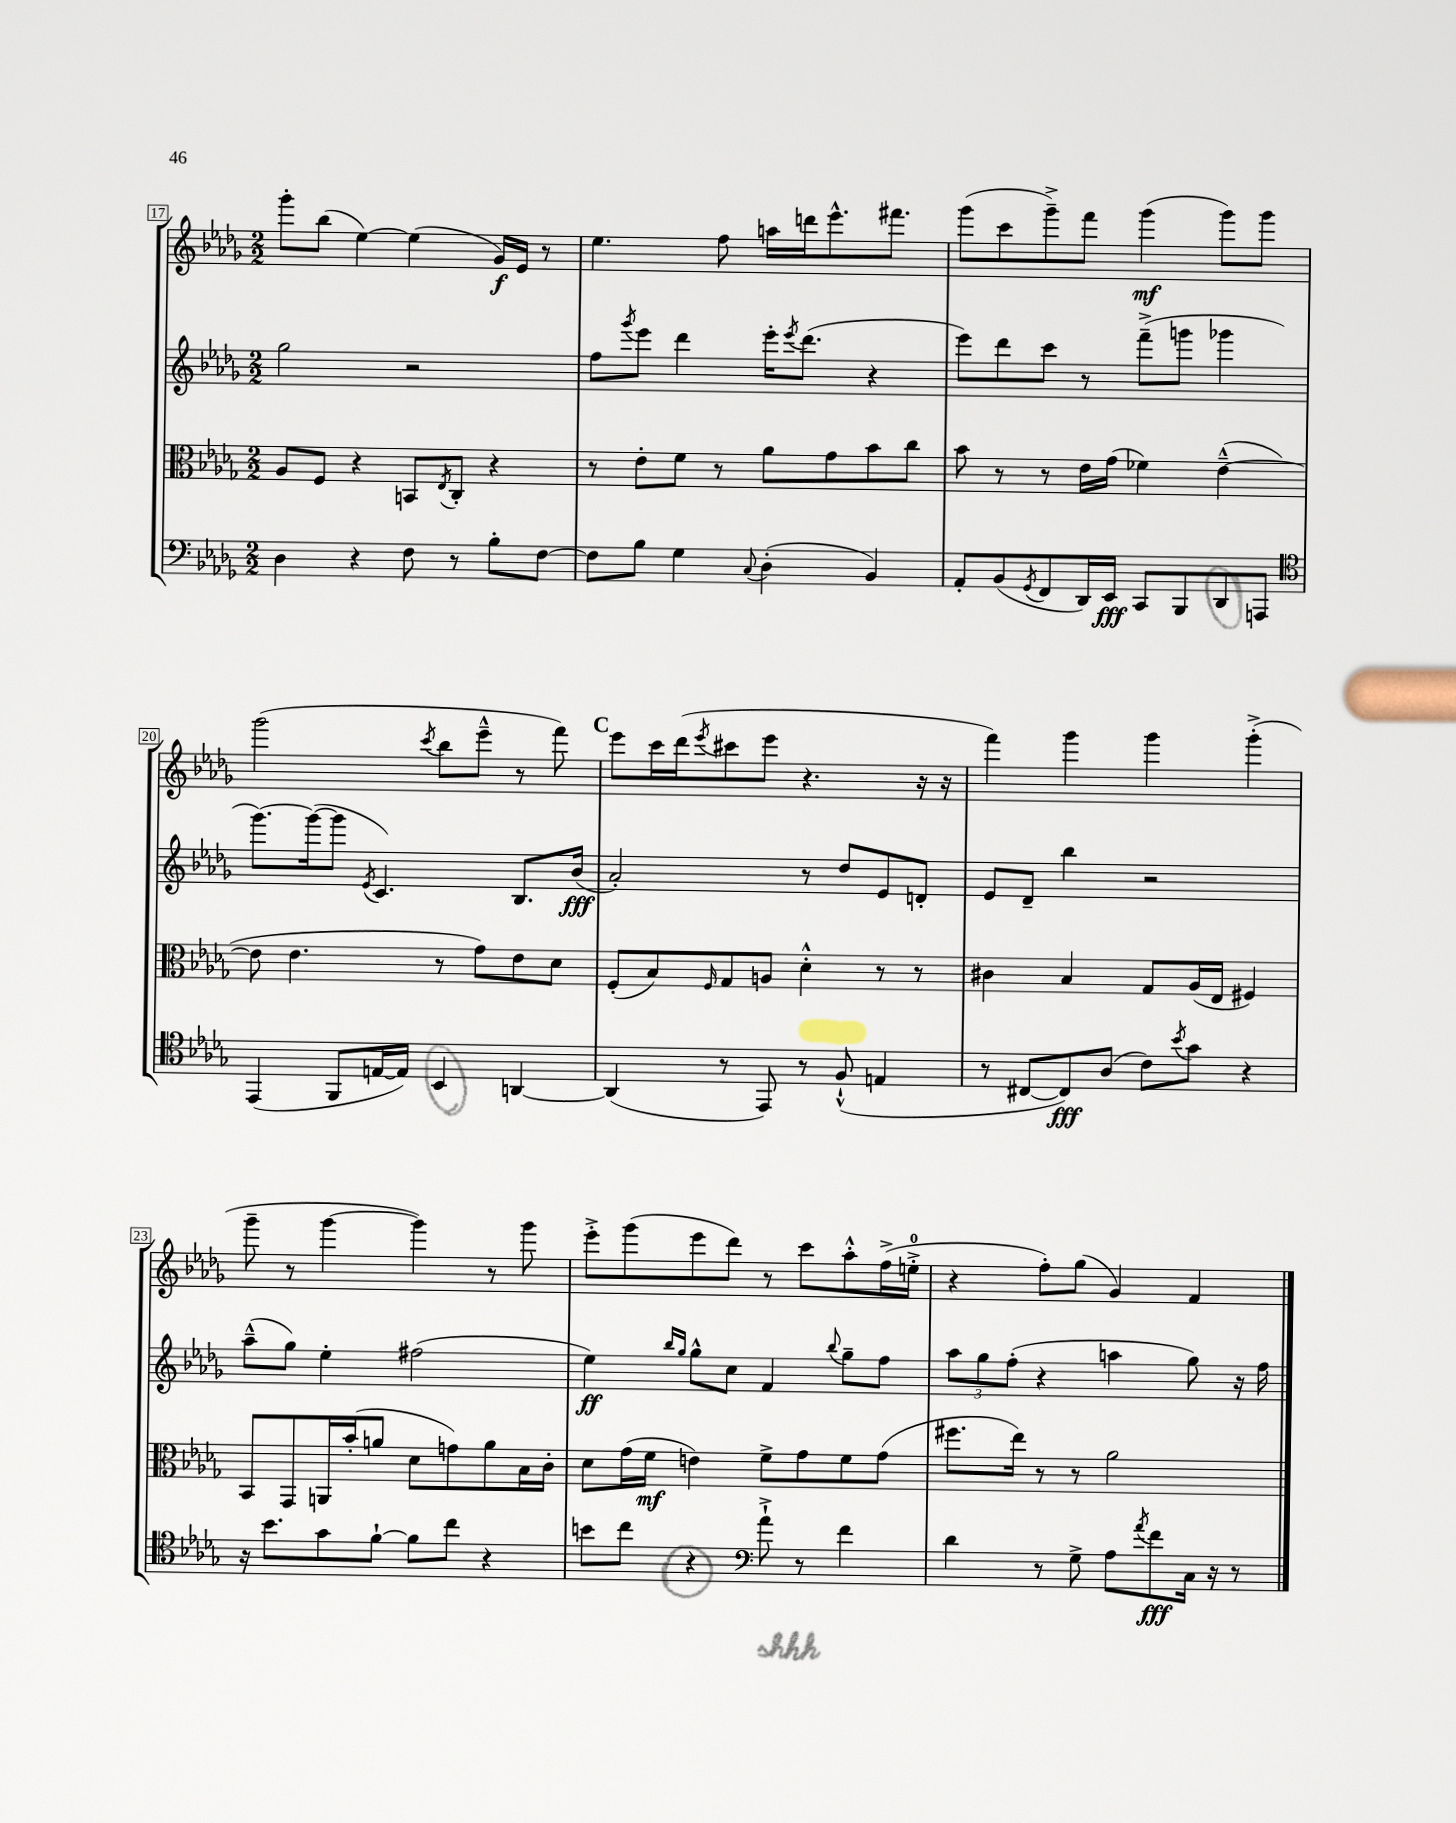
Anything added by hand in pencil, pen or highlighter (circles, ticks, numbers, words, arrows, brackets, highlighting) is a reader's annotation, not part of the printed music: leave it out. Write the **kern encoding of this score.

**kern	**dynam	**kern	**dynam	**kern	**dynam	**kern	**dynam
*part4	*part4	*part3	*part3	*part2	*part2	*part1	*part1
*staff4	*staff4	*staff3	*staff3	*staff2	*staff2	*staff1	*staff1
*clefF4	*	*clefC3	*	*clefG2	*	*clefG2	*
*k[b-e-a-d-g-]	*	*k[b-e-a-d-g-]	*	*k[b-e-a-d-g-]	*	*k[b-e-a-d-g-]	*
*M2/2	*	*M2/2	*	*M2/2	*	*M2/2	*
=17	=17	=17	=17	=17	=17	=17	=17
4D-\	.	8A-/L	.	2gg-\	.	8ggg-'\L	.
.	.	8F/J	.	.	.	(8bb-\J	.
4r	.	4r	.	.	.	[4ee-\)	.
8F\	.	8BBn/L	.	2r	.	(4ee-\]	.
.	.	8qE-/	.	.	.	.	.
8r	.	8C'/J	.	.	.	.	.
8B-'\L	.	4r	.	.	.	16g-/LL)	f
.	.	.	.	.	.	16e-/JJ	.
[8F\J	.	.	.	.	.	8r	.
=18	=18	=18	=18	=18	=18	=18	=18
8F\L]	.	8r	.	8ff\L	.	4.ee-\	.
.	.	.	.	8qggg-/	.	.	.
8B-\J	.	8e-'\L	.	8eee-\J	.	.	.
4G-\	.	8f\J	.	4ddd-\	.	.	.
.	.	8r	.	.	.	8ff\	.
8qqC/	.	.	.	.	.	.	.
(4D-'\	.	8a-\L	.	16eee-'\KL	.	16aan\LL	.
.	.	.	.	8qeee-/	.	.	.
.	.	.	.	(8.ddd-\J	.	16dddn\J	.
.	.	8g-\	.	.	.	8.eee-^^\	.
4BB-/)	.	8b-\	.	4r	.	.	.
.	.	.	.	.	.	8.fff#X\J	.
.	.	8cc\J	.	.	.	.	.
=19	=19	=19	=19	=19	=19	=19	=19
8AA-'/L	.	8b-\	.	8eee-\L)	.	(8ggg-\L	.
(8BB-/	.	8r	.	8ddd-\	.	8ccc\	.
8qGG-/	.	.	.	.	.	.	.
8FF/	.	8r	.	8ccc\J	.	8ggg-~^\)	.
16DD-/L)	.	16e-\LL	.	8r	.	8fff\J	.
16EE-/JJ	fff	(16g-\JJ	.	.	.	.	.
8CC/L	.	4f-X\)	.	(8fff~^\L	.	(4ggg-\	mf
8BBB-/	.	.	.	8gggn\J	.	.	.
8DD-/	.	([4e-~^^\	.	4ggg-X\	.	8ggg-\L)	.
8AAAn/J	.	.	.	.	.	8ggg-\J	.
!!LO:LB:g=z
=20	=20	=20	=20	=20	=20	=20	=20
*clefC4	*	*	*	*	*	*	*
(4EE-/	.	8e-\]	.	[8.ggg-\L)	.	(2ggg-\	.
.	.	4.e-\	.	.	.	.	.
.	.	.	.	(16ggg-\k_	.	.	.
8FF/L	.	.	.	8ggg-\J]	.	.	.
.	.	.	.	8qe-/	.	.	.
[16En/L	.	.	.	4.c/)	.	.	.
16E/JJ])	.	.	.	.	.	.	.
.	.	.	.	.	.	8qccc/	.
4BB-/	.	8r	.	.	.	8bb-\L	.
.	.	8g-\L)	.	.	.	8eee-~^^\J	.
[4AAn/	.	8e-\	.	8.B-/L	.	8r	.
.	.	8d-\J	.	.	.	8fff\)	.
.	.	.	.	(16b-/Jk	fff	.	.
!!LO:REH:place=s1:t=C
=21	=21	=21	=21	=21	=21	=21	=21
(4AA/]	.	(8F'/L	.	2a-'/)	.	8eee-\L	.
.	.	8B-/)	.	.	.	16ccc\L	.
.	.	.	.	.	.	(16ddd-\J	.
.	.	16qqF/	.	.	.	8qeee-/	.
8r	.	8G-/	.	.	.	8ccc#X\	.
8EE-/)	.	8An/J	.	.	.	8eee-\J	.
8r	.	4d-'^^\	.	8r	.	4.r	.
(8F`^^/	.	.	.	8dd-/L	.	.	.
4En/	.	8r	.	8e-/	.	.	.
.	.	8r	.	8dn'/J	.	16r	.
.	.	.	.	.	.	16r	.
=22	=22	=22	=22	=22	=22	=22	=22
8r	.	4c#X\	.	8e-/L	.	4fff\)	.
[8C#X/L	.	.	.	8d-~/J	.	.	.
8C#/])	fff	4B-/	.	4bb-\	.	4ggg-\	.
(8A-/J	.	.	.	.	.	.	.
8c\L)	.	8G-/L	.	2r	.	4ggg-\	.
8qb-/	.	.	.	.	.	.	.
8g-\J	.	(16A-/L	.	.	.	.	.
.	.	16E-/JJ	.	.	.	.	.
4r	.	4F#X/)	.	.	.	(4ggg-'^\	.
!!LO:LB:g=z
=23	=23	=23	=23	=23	=23	=23	=23
16r	.	8BB-/L	.	(8aa-~^^\L	.	8ggg-~\	.
8.b-\L	.	.	.	.	.	.	.
.	.	8GG-/	.	8gg-\J)	.	8r	.
8g-\	.	16AAn/L	.	4ee-'\	.	[4ggg-\	.
.	.	(16b-'/J	.	.	.	.	.
[8f`\J	.	8an/J	.	.	.	.	.
8f\L]	.	8d-\L	.	(2ff#X\	.	4ggg-\])	.
8cc\J	.	8gn\)	.	.	.	.	.
4r	.	8a\	.	.	.	8r	.
.	.	16B-\L	.	.	.	8ggg-\	.
.	.	16c'\JJ	.	.	.	.	.
=24	=24	=24	=24	=24	=24	=24	=24
8bn\L	.	8d-\L	.	4ee-\)	ff	8eee-'^\L	.
8cc\J	.	(16g-\L	.	.	.	(8ggg-\	.
.	.	16f\JJ	mf	.	.	.	.
.	.	.	.	16qqbb-/LL	.	.	.
.	.	.	.	16qqgg-/JJ	.	.	.
4r	.	4en\)	.	8gg-^^\L	.	8eee-\	.
.	.	.	.	8cc\J	.	8ddd-\J)	.
*clefF4	*	*	*	*	*	*	*
8a-`^\	.	8f^\L	.	4f/	.	8r	.
8r	.	8g-\	.	.	.	8ccc\L	.
.	.	.	.	8qqbb-/	.	.	.
4f\	.	8f\	.	8gg-~\L	.	8aa-'^^\	.
.	.	(8g-\J	.	8ff\J	.	(16ff^\L	.
.	.	.	.	.	.	16een'^\JJ	.
=25	=25	=25	=25	=25	=25	=25	=25
4d-\	.	8.ff#X\L	.	12aa-\L	.	4r	.
.	.	.	.	12gg-\	.	.	.
.	.	.	.	(12ff'\J	.	.	.
.	.	16ee-\Jk)	.	.	.	.	.
8r	.	8r	.	4r	.	8ff'\L)	.
8G-^\	.	8r	.	.	.	(8gg-\J	.
8A-\L	.	2a-\	.	4aan\	.	4g-/)	.
8qa-/	.	.	.	.	.	.	.
8f\	fff	.	.	.	.	.	.
16C\Jk	.	.	.	8gg-\)	.	4f/	.
16r	.	.	.	.	.	.	.
8r	.	.	.	16r	.	.	.
.	.	.	.	16ff\	.	.	.
==	==	==	==	==	==	==	==
*-	*-	*-	*-	*-	*-	*-	*-
